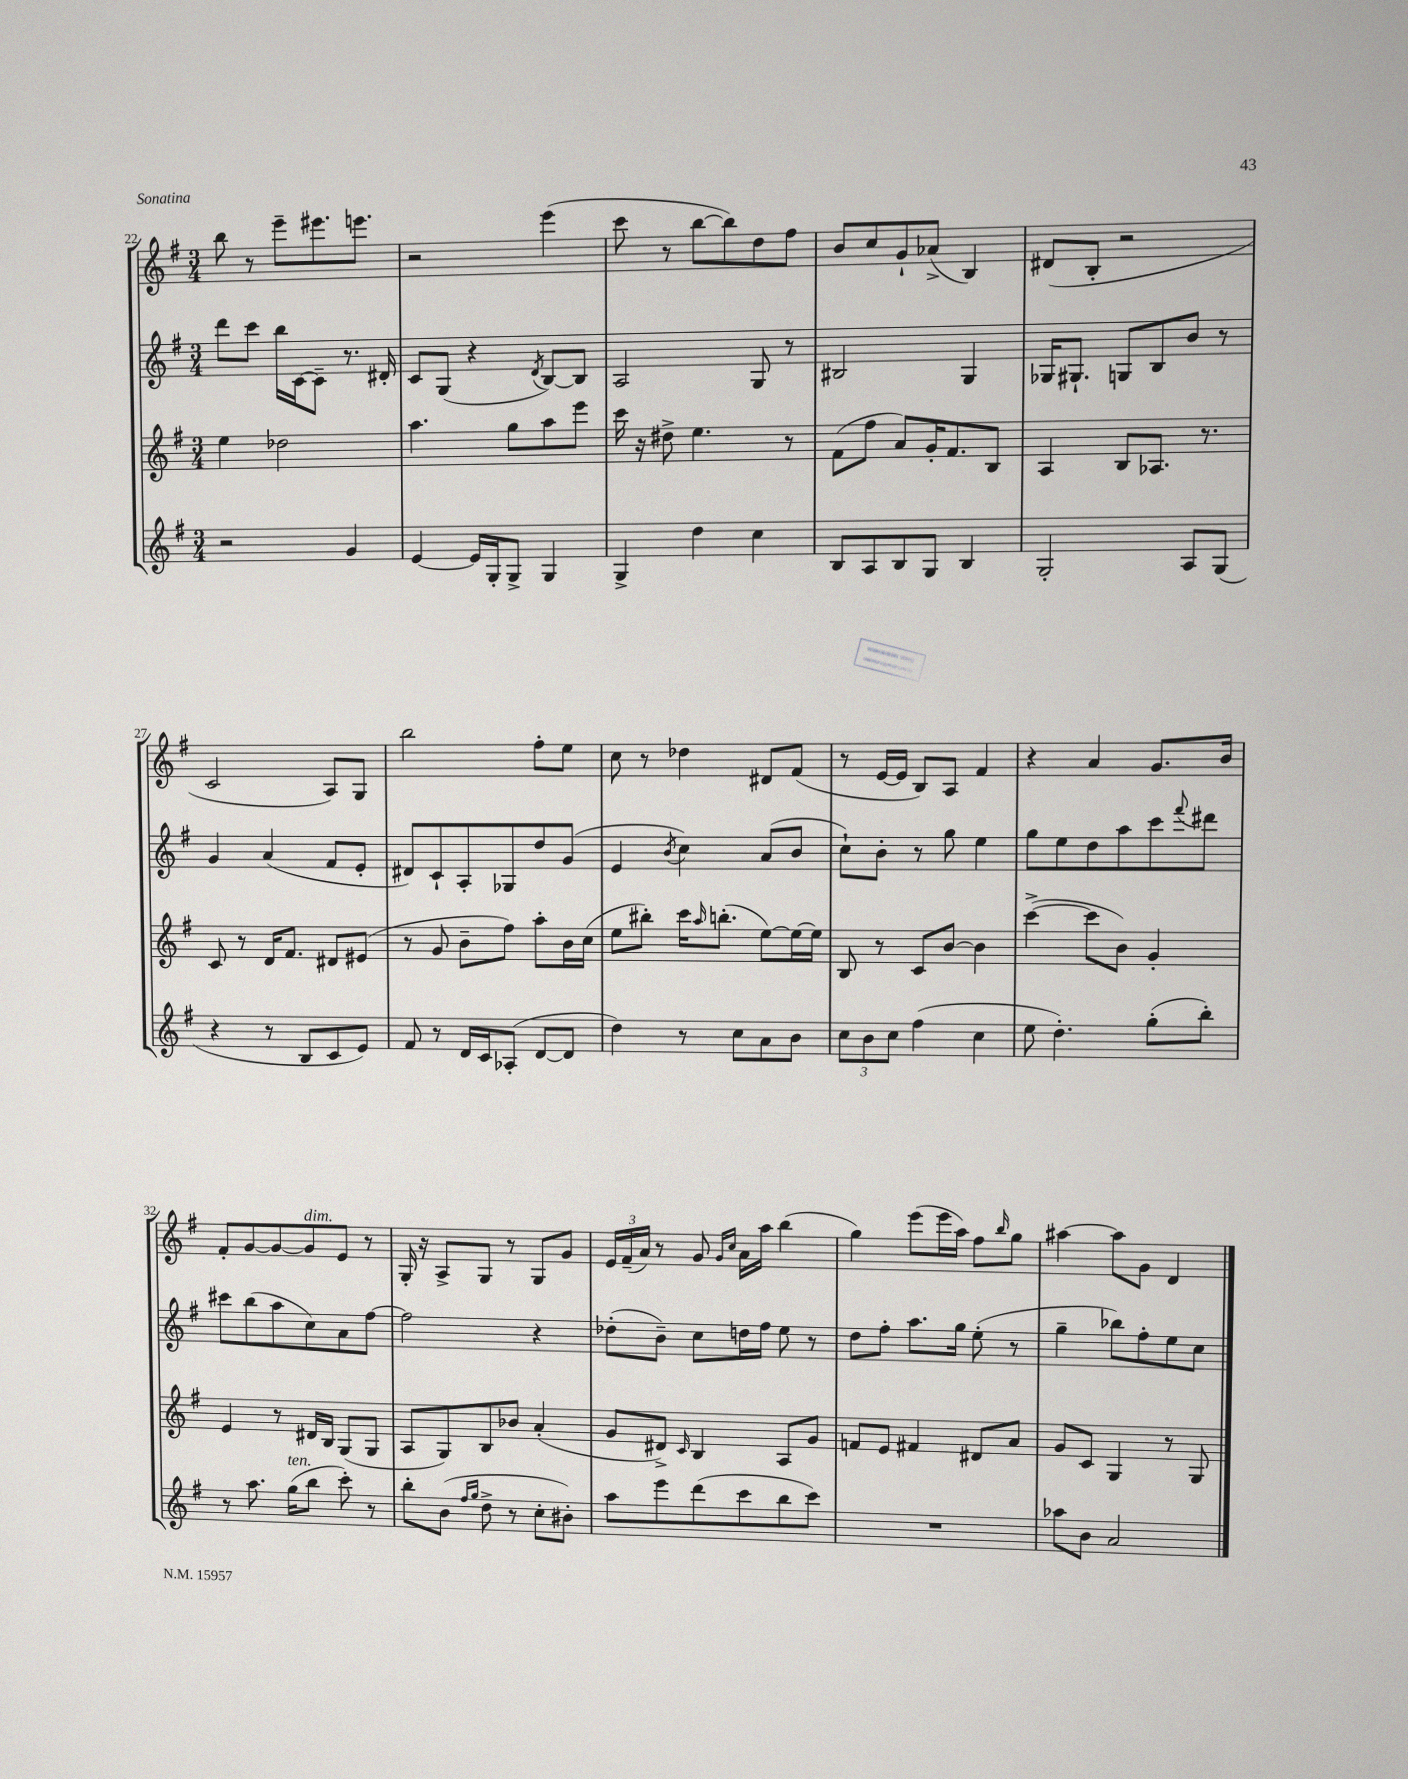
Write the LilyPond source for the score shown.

<<
\new StaffGroup <<
\new Staff = "s0" {
    \clef treble \key g \major \numericTimeSignature \time 3/4
    b''8 r8 e'''8-- eis'''8. e'''8. |
    r2 e'''4( |
    c'''8 r8 b''8~ b''8) d''8 fis''8 |
    b'8 c''8 g'8-! aes'8->( b4) |
    dis'8( b8-. r2 |
    c'2 a8) g8 |
    b''2 fis''8-. e''8 |
    c''8 r8 des''4 dis'8 fis'8( |
    r8 e'16~ e'16 b8) a8 fis'4 |
    r4 a'4 g'8. b'16 |
    fis'8-. g'8~ g'8~ g'8^\markup { \italic "dim." } e'8 r8 |
    g16-. r16 a8-> g8 r8 g8 g'8 |
    \tuplet 3/2 { e'16 fis'16--( a'16) } r8 g'8 \grace { g'16 c''16 } a'16 a''16 b''4( |
    g''4) e'''8( e'''16 a''16) fis''8 \grace { b''16 } g''8 |
    ais''4~ ais''8 g'8 d'4 \bar "|." |
}
\new Staff = "s1" {
    \clef treble \key g \major \numericTimeSignature \time 3/4
    d'''8 c'''8 b''16 c'16~ c'8-- r8. dis'16-. |
    c'8 g8( r4 \acciaccatura { d'8 } b8~) b8 |
    a2 g8 r8 |
    bis2 g4 |
    ges16 gis8.-! g8 b8 b'8 r8 |
    g'4 a'4( fis'8 e'8-. |
    dis'8) c'8-! a8-. ges8 d''8 g'8( |
    e'4 \acciaccatura { b'8 } c''4) a'8( b'8 |
    c''8-!) b'8-. r8 g''8 e''4 |
    g''8 e''8 d''8 a''8 c'''8 \appoggiatura { fis'''8 } dis'''8 |
    cis'''8 b''8( a''8 c''8) a'8 fis''8~ |
    fis''2 r4 |
    des''8-.( b'8--) c''8 d''16 fis''16 e''8 r8 |
    d''8 fis''8-. a''8. g''16 e''8-.( r8 |
    g''4-- bes''8) fis''8-. e''8 c''8 \bar "|." |
}
\new Staff = "s2" {
    \clef treble \key g \major \numericTimeSignature \time 3/4
    e''4 des''2 |
    a''4. g''8 a''8 e'''8 |
    c'''16 r16 dis''8-> e''4. r8 |
    fis'8( fis''8 a'8) g'16-. fis'8. b8 |
    a4 b8 aes8. r8. |
    c'8 r8 d'16 fis'8. dis'8 eis'8( |
    r8 g'8 b'8-- fis''8) a''8-. b'16 c''16( |
    e''8 bis''8-.) c'''16 \grace { a''16 } b''8.-.( e''8~) e''16~ e''16 |
    b8 r8 c'8 b'8~ b'4 |
    c'''4~->( c'''8 b'8) g'4-. |
    e'4 r8 dis'16 b16 g8( g8 |
    a8 g8) b8 bes'8 a'4-.( |
    g'8 dis'8->) \grace { c'16 } b4 a8 g'8 |
    f'8 e'8 fis'4 dis'8 a'8 |
    g'8 c'8 g4 r8 g8 \bar "|." |
}
\new Staff = "s3" {
    \clef treble \key g \major \numericTimeSignature \time 3/4
    r2 g'4 |
    e'4~ e'16 g16-. g8-> g4 |
    g4-> d''4 c''4 |
    b8 a8 b8 g8 b4 |
    g2-. a8 g8( |
    r4 r8 b8 c'8 e'8) |
    fis'8 r8 d'16 c'16 aes8-.( d'8~ d'8 |
    d''4) r8 c''8 a'8 b'8 |
    \tuplet 3/2 { c''8 b'8 c''8 } fis''4( c''4 |
    e''8 d''4.-.) g''8-.( b''8-.) |
    r8 a''8. g''16^\markup { \italic "ten." }( b''8 c'''8-.) r8 |
    b''8-. b'8( \grace { fis''16 g''16 } d''8-> r8 c''8-. bis'8-.) |
    a''8 e'''8 d'''8( c'''8 b''8 c'''8) |
    R2. |
    aes''8 b'8 a'2 \bar "|." |
}
>>
>>
\layout { \context { \Score currentBarNumber = #22 } }
